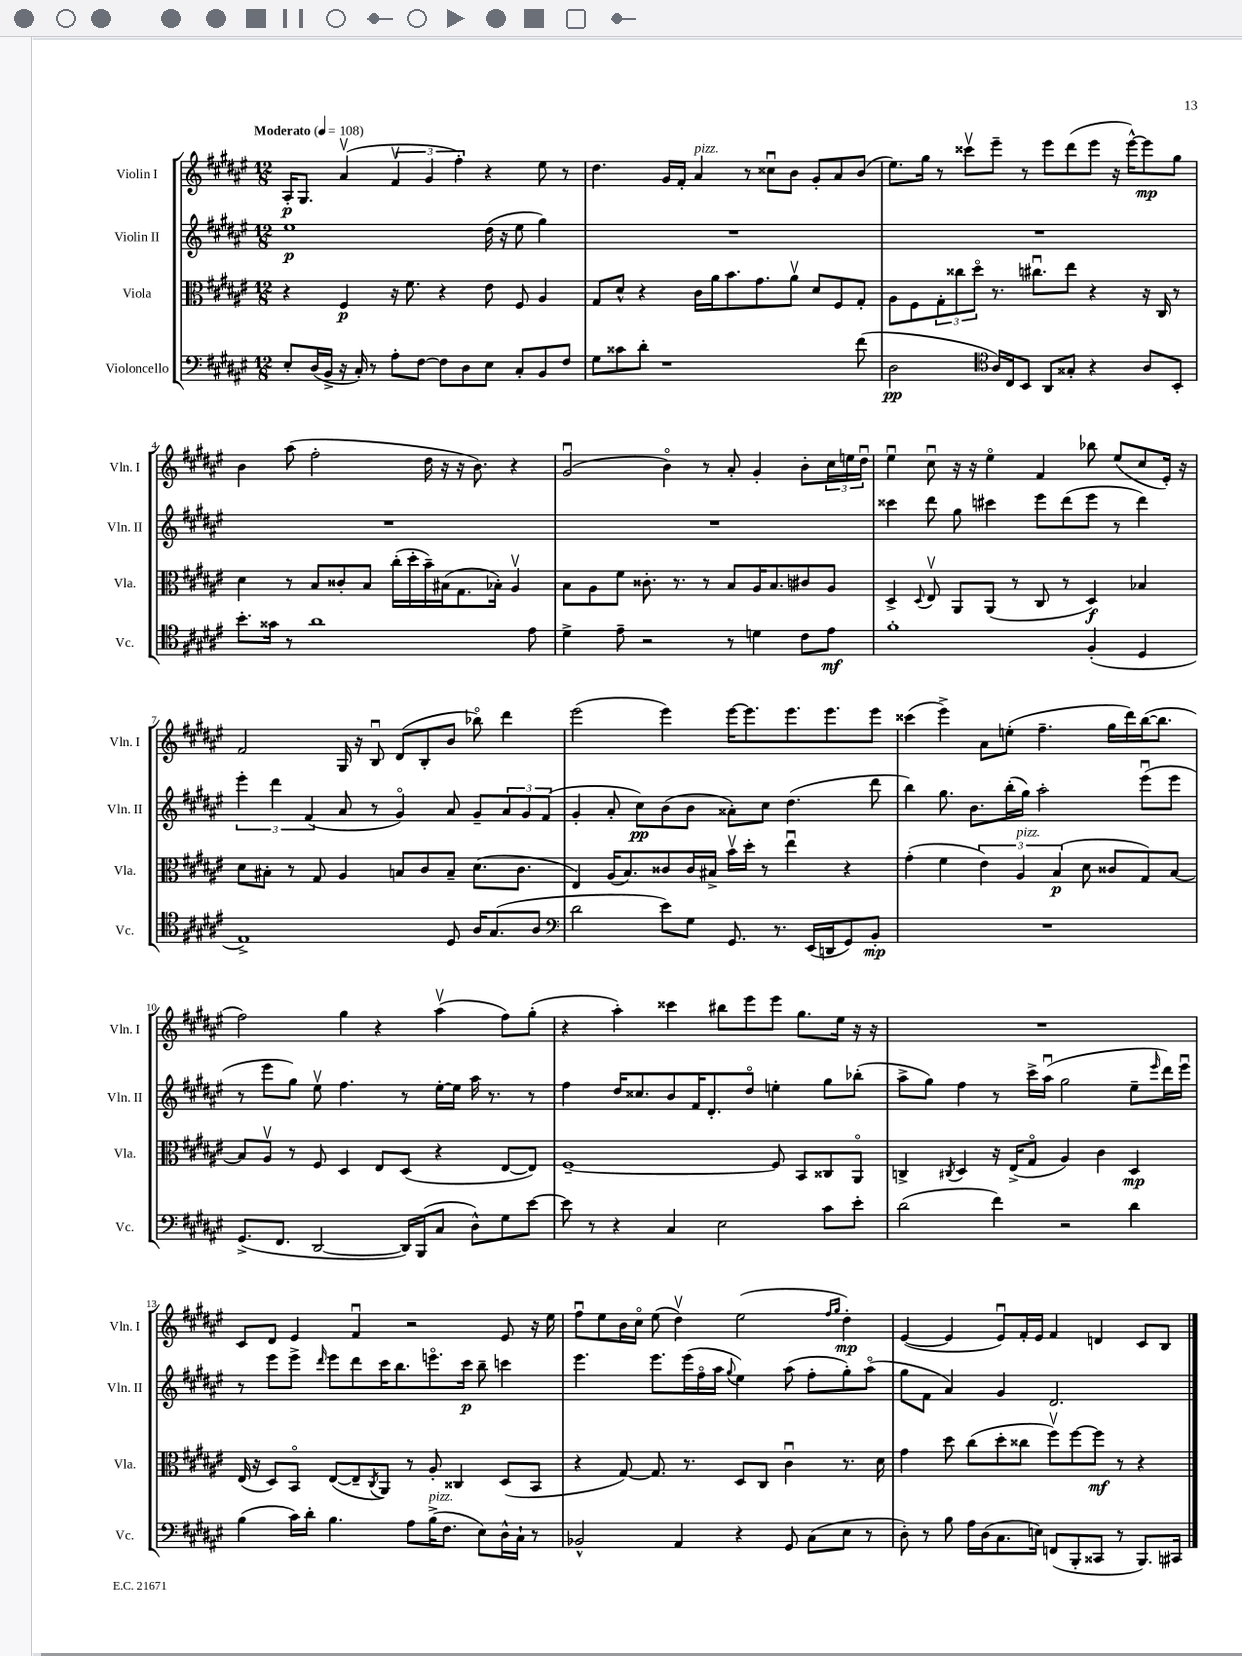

**kern	**kern	**kern	**kern
*staff4	*staff3	*staff2	*staff1
*clefF4	*clefC3	*clefG2	*clefG2
*k[f#c#g#d#a#e#]	*k[f#c#g#d#a#e#]	*k[f#c#g#d#a#e#]	*k[f#c#g#d#a#e#]
*M12/8	*M12/8	*M12/8	*M12/8
*MM108	*MM108	*MM108	*MM108
8E#'	4r	1ee#	16A#'
.	.	.	8.G#
(16D#	.	.	.
16BB^	.	.	.
16r	4F#	.	(4a#v
16C#')	.	.	.
8r	.	.	.
8A#'	16r	.	6f#v
.	8.f#	.	.
[8F#	.	.	.
.	.	.	6g#
8F#]	4r	.	.
.	.	.	6ff#')
8D#	.	.	.
8E#	8e#	(16dd#	4r
.	.	16r	.
8C#'	8F#	8ee#	.
8BB	4A#	4gg#)	8ee#
8F#	.	.	8r
=	=	=	=
8G#	8G#	1.r	4.dd#
8c##	8d#^^	.	.
8d#'	4r	.	.
1r	.	.	16g#
.	.	.	16f#'
.	16c#	.	4a#
.	16a#	.	.
.	8.b	.	.
.	.	.	8r
.	8.g#	.	.
.	.	.	8cc##u
.	8a#v	.	8b
.	8d#	.	8g#'
.	8F#	.	8a#
(8f#	8G#'	.	(8b
=	=	=	=
2D#	8A#	1.r	8.ee#)
.	8F#	.	.
.	.	.	16gg#
.	12G#'	.	8r
.	12cc##	.	.
.	.	.	8ccc##v
.	12dd#o	.	.
*clefC4	*	*	*
16A#)	8.r	.	8eee#~
16C#	.	.	.
8BB	.	.	8r
.	8.cc#u	.	.
8AA#	.	.	8eee#
8G##'	8ee#	.	(8ddd#
4r	4r	.	8eee#
.	.	.	16r
.	.	.	[16eee#^^)
8A#	16r	.	8eee#]
.	16C#	.	.
8BB'	8r	.	8gg#
=	=	=	=
8.b'	4d#	1.r	4b
16g##	.	.	.
8r	8r	.	(8aa#
1a#	8B	.	2ff#'
.	8c##'	.	.
.	8B	.	.
.	(16cc#'	.	.
.	16dd#'	.	.
.	16b~)	.	16dd#
.	(16B#	.	16r
.	8.G#	.	16r
.	.	.	8.b)
.	16B-')	.	.
.	4A#v	.	4r
8e#	.	.	.
=	=	=	=
4d#^	8B	1.r	(2g#u
.	8A#	.	.
8e#~	8f#	.	.
2r	8.c##'	.	.
.	.	.	4bo)
.	8.r	.	.
.	8r	.	8r
8r	8B	.	8a#'
4d	16A#	.	4g#'
.	8.B	.	.
8c#	8c#	.	8b'
8e#	8A#	.	24cc#
.	.	.	24ee
.	.	.	24dd#u
=	=	=	=
1f#'	4D#^	4ccc##	4ee#u
.	8qqD#	.	.
.	8E#v	8ddd#	8cc#u
.	8AA#	8gg#	16r
.	.	.	16r
.	(8AA#	4ccc#	4ee#o
.	8r	.	.
.	8C#	8eee#	4f#
.	8r	(8ddd#	.
(4F#'	4D#)	8eee#	8bb-
.	.	8r	(8ee#
4D#	4B-	4ddd#)	8cc#
.	.	.	16e#')
.	.	.	16r
=	=	=	=
1E#^)	8d#	6eee#'	2f#
.	8B#'	.	.
.	.	6ddd#	.
.	8r	.	.
.	.	(6f#	.
.	8G#	.	.
.	4A#	8a#	16G#
.	.	.	16r
.	.	8r	8Bu
.	8B	4g#o)	(8d#
.	8c#	.	8B'
8D#	8B~	8a#	8b
16A#	(8.d#	8g#~	8bb-o)
(8.G#	.	.	.
.	.	12a#	4ddd#
.	8.c#	.	.
.	.	12g#	.
8A#	.	.	.
.	.	(12f#	.
=	=	=	=
*clefF4	*	*	*
2d#	4E#)	4g#'	(2eee#
.	(16A#	8a#'	.
.	8.B)	.	.
.	.	8cc#)	.
8e#)	8c##	(8b	4eee#)
8G#	16c##	8b	.
.	16B#^	.	.
8.GG#	16bv	8a##')	[16eee#
.	16dd#'	.	8.eee#]
.	8r	8cc#	.
8.r	.	.	.
.	4ee#u	(4.dd#	8.eee#
(16EE#	.	.	.
16DD	.	.	8.eee#
8GG#)	4r	.	.
8BB'	.	8ddd#	8eee#
=	=	=	=
1.r	(4g#'	4bb)	(4ccc##
.	4f#	8.gg#	4eee#^)
.	.	8.b	.
.	6e#)	.	8a#
.	.	(16bb'	(8ee'
.	6A#	.	.
.	.	16gg#)	.
.	.	2aa#'	4.ff#~
.	(6B	.	.
.	8d#	.	.
.	8c##	.	16gg#
.	.	.	16ddd#)
.	8G#)	(8eee#u	([16bb
.	.	.	8.bb]
.	[8B	8eee#	.
=	=	=	=
(8.GG#^	8B]	8r	2ff#)
.	8A#v	8eee#	.
8.FF#	.	.	.
.	8r	8gg#)	.
[2DD#	8F#	8ee#v	.
.	4D#	4.ff#	4gg#
.	8E#	.	4r
16DD#])	(8D#	8r	.
(16BBB	.	.	.
8C#	4r	[16ee#'	(4aa#v
.	.	16ee#]	.
8D#^^)	.	16aa#	.
.	.	8.r	.
8G#	[8E#	.	8ff#)
[8e#	8E#])	8r	(8gg#'
=	=	=	=
8e#]	[1F#~	4ff#	4r
8r	.	.	.
4r	.	16dd#	4aa#')
.	.	8.cc##	.
4C#	.	8b	4ccc##
.	.	16f#	.
.	.	8.d#'	.
2E#	.	.	8bb#
.	.	8dd#o	8eee#
.	8F#]	4ee'	8eee#
.	8BB	.	8.gg#
8c#	8C##	8gg#	.
.	.	.	16ee#
8e#'	8AA#o	(8bb-'	16r
.	.	.	16r
=	=	=	=
(2d#	4C^	8aa#^	1.r
.	.	8gg#)	.
.	8qC#	.	.
.	4D#	4ff#	.
4f#)	16r	8r	.
.	(16E#^	.	.
.	8G#o	16ccc#^	.
.	.	(16aa#u	.
2r	4A#)	2gg#	.
.	4c#	.	.
4d#	4D#	8ee#~	.
.	.	16qqeee#	.
.	.	16ddd#)	.
.	.	16eee#u	.
=	=	=	=
(4B	(16E#	8r	8c#
.	16r	.	.
.	8D#)	8eee#	8d#
16c#)	8BBo	8eee#^	4e#
16d#'	.	.	.
.	.	16qqddd#	.
4.B	([8E#	8eee#	.
.	8E#~]	8ddd#	4f#u
.	8qC#	.	.
.	8AA#)	16ccc#	.
.	.	8.bb	.
8A#	8r	.	2r
(16B^	8A#'	8.eeeo	.
8.F#	.	.	.
.	4C##	.	.
.	.	16ccc#	.
8E#)	.	8bb~	.
16D#^^	(8D#	4ccc	8e#
16C#`	.	.	.
8r	8BB	.	16r
.	.	.	16ee#
=	=	=	=
2BB-^^	4r	4.eee#	8ff#u
.	.	.	8ee#
.	[8G#)	.	16b
.	.	.	16cc#o
.	8.G#]	8.eee#	(8ee#
4AA#	.	.	4dd#v)
.	8.r	(16eee#	.
.	.	16ff#o	.
.	.	16aa#	.
.	.	8qqgg#	.
4r	8D#	4ee#)	(2ee#
.	8C#	.	.
8GG#	4c#u	(8aa#	.
(8C#	.	8ff#'	.
.	.	.	16qqff#
.	.	.	16qqgg#
8E#	8.r	8gg#')	4dd#')
8r	.	(8aa#o	.
.	16d#	.	.
=	=	=	=
8D#')	4g#	8gg#	([4e#
8r	.	8f#	.
8B	8dd#	4a#)	4e#]
16A#	(8cc#	.	.
(16D#	.	.	.
8.C#	8dd#'	4g#	8e#u)
.	8cc##	.	16f#'
16E)	.	.	16e#
(8FF	8ff#v)	2.d#	4f#
8BBB'	[8ff#	.	.
8CC##	8ff#]	.	4d
8r	8r	.	.
8.BBB)	4r	.	8c#
.	.	.	8B
16CC#	.	.	.
==	==	==	==
*-	*-	*-	*-
